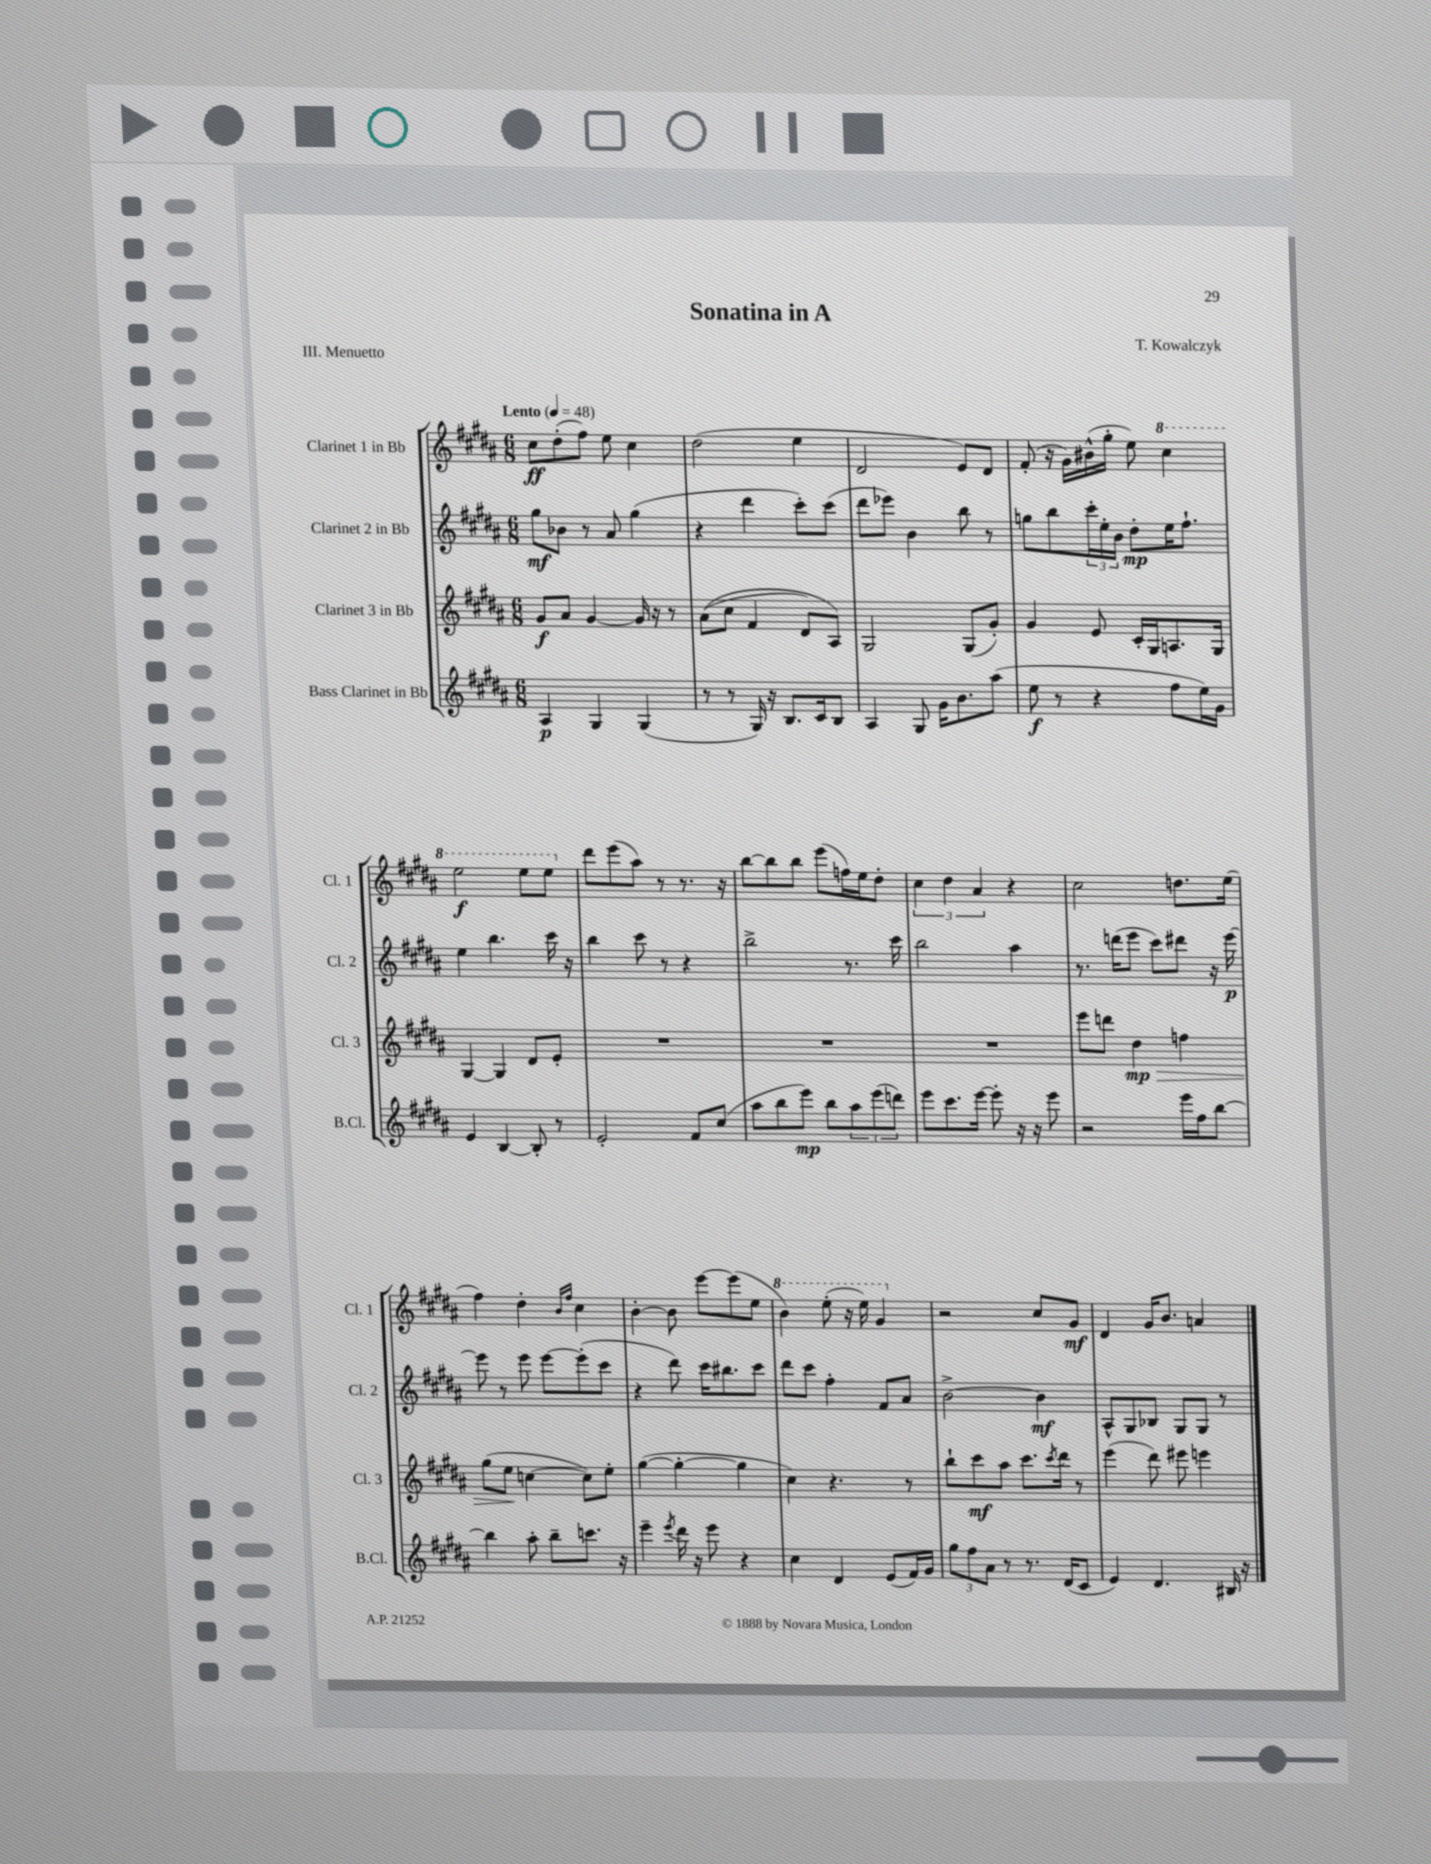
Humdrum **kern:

**kern	**kern	**kern	**kern
*staff4	*staff3	*staff2	*staff1
*clefG2	*clefG2	*clefG2	*clefG2
*k[f#c#g#d#a#]	*k[f#c#g#d#a#]	*k[f#c#g#d#a#]	*k[f#c#g#d#a#]
*M6/8	*M6/8	*M6/8	*M6/8
*MM48	*MM48	*MM48	*MM48
4A#	8g#	8gg#	8cc#
.	8a#	8b-	(8dd#'
4G#	[4g#	8r	8ff#)
.	.	8a#	8ee
(4G#	16g#]	(4gg#	4cc#
.	16r	.	.
.	8r	.	.
=	=	=	=
8r	&((8a#	4r	(2dd#
8r	8cc#	.	.
16G#)	4f#	4ddd#	.
16r	.	.	.
8.B	.	.	.
.	8d#)	8ccc#')	4ee
16c#	.	.	.
8B	8A#&)	(8ccc#	.
=	=	=	=
4A#	2G#	8ddd#	2d#
.	.	8eee-)	.
8G#	.	4b	.
16g#	.	.	.
8.b	.	.	.
.	(8G#	8bb	8e)
(8aa#	8g#')	8r	8d#
=	=	=	=
8ee	4g#	8gg	(8f#'
8r	.	8bb	16r
.	.	.	16g#)
4r	8e	24ccc#'	(16b#^^
.	.	24ee'	.
.	.	.	16gg#'
.	.	24b	.
.	16c#'	8dd#'	8ee)
.	16G#	.	.
8ff#	8.A	16ee	4ccc#
.	.	8.ff#`	.
16ee)	.	.	.
16g#	16G#	.	.
=	=	=	=
4e	[4G#	4ee	2eee
[4B	4G#]	4.bb	.
8B']	8d#	.	8eee
8r	8e'	16ccc#	8eee
.	.	16r	.
=	=	=	=
2e'	2.r	4bb	8ddd#
.	.	.	(8eee
.	.	8ccc#	8aa#)
.	.	8r	8r
8f#	.	4r	8.r
(8cc#	.	.	.
.	.	.	16r
=	=	=	=
8aa#	2.r	2bb^	[8bb
8bb	.	.	8bb]
8eee)	.	.	8bb
8bb	.	.	(8eee
12aa#	.	8.r	16ff)
.	.	.	16ee
(12eee	.	.	.
.	.	.	8dd#'
12ddd)	.	.	.
.	.	16ccc#	.
=	=	=	=
8eee	2.r	2bb	6cc#
8.ccc#	.	.	.
.	.	.	6dd#
[16eee	.	.	.
.	.	.	6a#
8eee']	.	.	.
16r	.	4aa#	4r
16r	.	.	.
8eee	.	.	.
=	=	=	=
2r	8eee	8.r	2cc#
.	8ddd	.	.
.	.	(16ddd	.
.	4dd#	8eee	.
.	.	8ccc#)	.
16eee	4ff	8ddd#	8.dd
16ff#	.	.	.
[8bb	.	16r	.
.	.	[16eee	(16ee
=	=	=	=
4bb]	(8gg#	8eee]	4ff#)
.	8ee	8r	.
8aa#'	[4cc	8eee	4dd#'
8bb~	.	[8eee	.
.	.	.	16qqb
.	.	.	16qqff#
8.ccc	8cc])	(8eee']	4cc#
.	8ee'	8ccc#	.
16r	.	.	.
=	=	=	=
4eee~	([4gg#	4r	[4b'
8qeee	.	.	.
16ddd#	4gg#'_	8ddd#)	8b]
16r	.	.	.
8eee	.	16ccc#	[8eee
.	.	8.bb#	.
4r	4gg#]	.	(8eee]
.	.	8ccc#	8ee
=	=	=	=
4cc#	4cc#)	8ddd#	4bb)
.	.	8ccc#	.
4d#	4.r	4ff#'	(8eee'
.	.	.	16r
.	.	.	16eee)
(8e	.	8f#	4gg#
16f#)	8r	8a#	.
16g#	.	.	.
=	=	=	=
12gg#	8bb`	[2b^	2r
12ff#	.	.	.
.	8ccc#	.	.
12a#	.	.	.
8r	8aa#	.	.
8.r	8.ccc#	.	.
.	.	4b]	8cc#
.	8qccc#	.	.
(16d#	16ddd#	.	.
8c#	8r	.	8g#
=	=	=	=
4e)	(4eee	8A#^^	4d#
.	.	8G#	.
4.d#	8ddd#)	8B-	16g#
.	.	.	8.b
.	8eee#	8G#	.
.	4eee	8G#	4a
16B#	.	8r	.
16r	.	.	.
==	==	==	==
*-	*-	*-	*-
